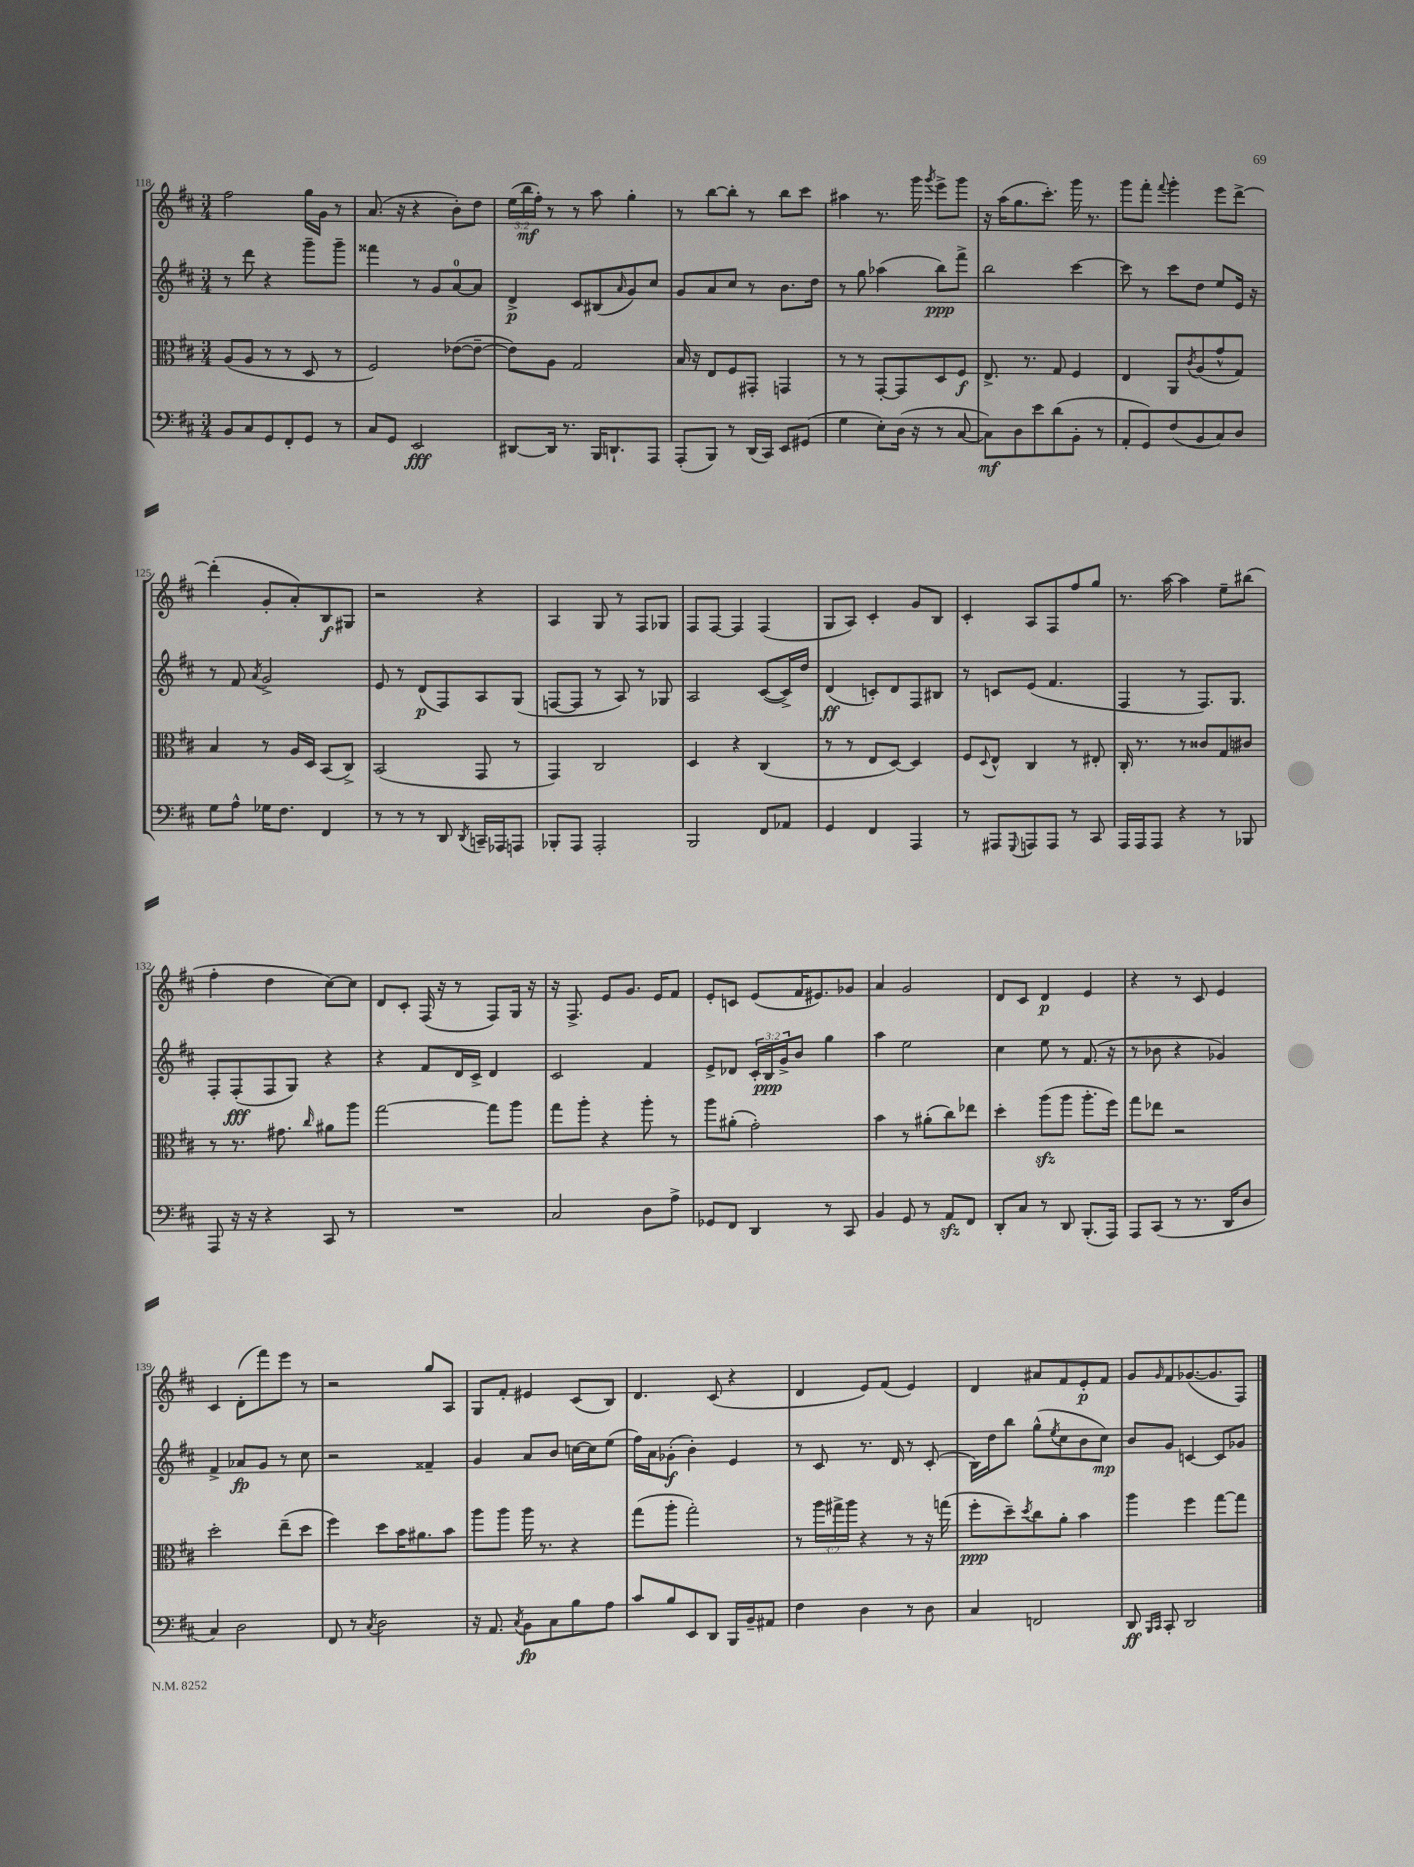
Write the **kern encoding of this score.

**kern	**kern	**kern	**kern
*staff4	*staff3	*staff2	*staff1
*clefF4	*clefC3	*clefG2	*clefG2
*k[f#c#]	*k[f#c#]	*k[f#c#]	*k[f#c#]
*M3/4	*M3/4	*M3/4	*M3/4
8BB	(8A	8r	2ff#
8C#	8A	8ddd	.
8GG	8r	4r	.
8FF#'	8r	.	.
8GG	8D	8ggg~	16gg
.	.	.	16g
8r	8r	8ggg~	8r
=	=	=	=
8C#	2F#)	4fff##	(8.a
8GG	.	.	.
.	.	.	16r
2EE	.	8r	4r
.	.	8g	.
.	([8e-	[8a	8b')
.	8e-~_	8a]	8dd
=	=	=	=
[8DD#	8e-])	4d^	(24ee
.	.	.	24bb
.	.	.	24ff#')
16DD#]	8A	.	8r
8.r	.	.	.
.	2G	8c#	8r
16BBB	.	(8B#	8aa
8.DD`	.	.	.
.	.	16qqa	.
.	.	8g)	4gg'
8AAA	.	8cc#	.
=	=	=	=
(8AAA'	16B	8g	8r
.	16r	.	.
8BBB)	8E	8a	[8bb
8r	8F#	8cc#	8bb']
(16DD	8GG#'	8r	8r
16CC#)	.	.	.
8EE	4GG	8.b	8bb
(8GG#	.	.	8ccc#
.	.	16dd	.
=	=	=	=
4G	8r	8r	4aa#
.	8r	8gg	.
8E')	[8GG'	(4aa-	8.r
(16D	8GG]	.	.
16r	.	.	16ggg
.	.	.	8qggg
8r	8D	8bb)	8eee^
[8C#	8F#	8fff#^	8ggg
=	=	=	=
8C#])	8.E^	2bb	16r
.	.	.	(16aa
8D	.	.	8.gg
.	8.r	.	.
8e	.	.	.
.	.	.	8.ccc#')
(8d	8G	.	.
8BB'	4F#	[4ccc#	16ggg
.	.	.	8.r
8r	.	.	.
=	=	=	=
8AA'	4E	8ccc#]	8ggg
8GG)	.	8r	8fff#'
.	.	.	8qqfff#
(8F#	8AA	8ccc#	4ggg'
.	8qc#	.	.
8BB	(8A	8dd	.
8C#)	8g^^	8ee	8eee
8D	8G)	16e	[8ddd^
.	.	16r	.
=	=	=	=
8G	4B	8r	(4ddd']
8A^^	.	8f#	.
.	.	8qa	.
16G-	8r	2g^	8g'
8.F#	.	.	.
.	16A	.	8a')
.	16D	.	.
4FF#	(8BB	.	8B
.	8C#^)	.	8G#
=	=	=	=
8r	(2BB	8e	2r
8r	.	8r	.
8r	.	(8d	.
8DD	.	8F#)	.
8qDD	.	.	.
16CC~	8GG	8A	4r
16AAA-	.	.	.
8AAA	8r	(8G	.
=	=	=	=
8BBB-'	4GG)	[8F	4A
8AAA	.	8F]	.
2AAA'	2C#	8r	8G
.	.	8A)	8r
.	.	8r	8F#
.	.	8G-	8G-
=	=	=	=
2BBB	4D	2A	8F#
.	.	.	[8F#
.	4r	.	4F#]
8FF#	(4C#	([8c#	(4F#
8AA-	.	16c#^])	.
.	.	16dd	.
=	=	=	=
4GG	8r	(4d	8G
.	8r	.	8A)
4FF#	8E	8c')	4c#'
.	[8D)	8d	.
4AAA	4D]	8F#	8g
.	.	8B#	8B
=	=	=	=
8r	8F#	8r	4c#'
.	8qqD	.	.
8AAA#	8E^^	8c	.
8qqGGG	.	.	.
8AAA	4C#	(8e	8A
8AAA	.	4.f#	8F#
8r	8r	.	8ff#
8CC#	8E#'	.	8gg
=	=	=	=
16AAA	16C#'	4F#	8.r
16AAA	8.r	.	.
8AAA	.	.	.
.	.	.	[16aa
4r	8r	8r	4aa]
.	8c##	8.F#)	.
8r	8G	.	8ee~
.	.	8.G	.
8BBB-	8c#	.	(8bb#
=	=	=	=
8AAA	8r	8F#'	4ff#'
16r	8.r	(8F#'	.
16r	.	.	.
4r	.	8F#	4dd
.	8.g#	.	.
.	.	8G)	.
.	16qqcc#	.	.
8CC#	8a#	4r	[8cc#)
8r	8aa	.	8cc#]
=	=	=	=
2.r	[2gg	4r	8d
.	.	.	8c#'
.	.	8f#	(16F#
.	.	.	16r
.	.	16d	8r
.	.	16c#^	.
.	8gg]	4d	8F#)
.	8aa	.	16G
.	.	.	16r
=	=	=	=
2C#	8gg	2c#	16r
.	.	.	8.F#^
.	8aa'	.	.
.	4r	.	8e
.	.	.	8.g
8D	8aa'	4f#	.
.	.	.	16e
8A^	8r	.	8f#
=	=	=	=
8GG-	8aa	8e^	8e'
8FF#	(8a#'	8d-	8c
4DD	2g')	24c#'	(8e
.	.	24B	.
.	.	24g^	.
.	.	8b	16f#
.	.	.	8.e#)
8r	.	4gg	.
8CC#	.	.	8g-
=	=	=	=
4BB	4b	4aa	4a
8GG	8r	2ee	2g
8r	(8a#'	.	.
8AA	8cc#)	.	.
8FF#	8ee-	.	.
=	=	=	=
8DD'	4dd'	4cc#	8d
8C#	.	.	8c#
8r	(8aa	8ee	4d
8DD	8aa	8r	.
(8.BBB'	8.aa'	(8.f#	4e
16AAA)	16ff#)	16r	.
=	=	=	=
8AAA	8gg	8r	4r
(8CC#	8ee-	8b-	.
8r	2r	4r	8r
8.r	.	.	8c#
.	.	4g-)	4e
16DD	.	.	.
8D	.	.	.
=	=	=	=
4C#)	2dd'	4f#^	4c#
2D	.	8a-	(8d'
.	.	8g	8fff#)
.	(8ee~	8r	8eee
.	8dd	8cc#	8r
=	=	=	=
8FF#	4ff#)	2r	2r
8r	.	.	.
8qC#	.	.	.
2D	8dd	.	.
.	16b	.	.
.	8.a#	.	.
.	.	4f##~	8gg
.	8b	.	8A
=	=	=	=
16r	8aa	4g	8G
8.AA	.	.	.
.	8aa	.	8f#'
8qC#	.	.	.
8BB	16aa	8a	4e#
.	8.r	.	.
8C#	.	8b	.
8B	4r	[16cc	(8c#
.	.	16cc]	.
8A	.	(8ee	8B)
=	=	=	=
8c#	(8gg	16ff#)	4.d
.	.	16a	.
8B	8aa'	(8g-'	.
8EE	2gg')	4b')	.
8DD	.	.	(8c#
16BBB	.	4e	4r
16BB~	.	.	.
8AA#	.	.	.
=	=	=	=
4F#	8r	8r	4d
.	24aa	8c#	.
.	24gg#^	.	.
.	24aa	.	.
4D	4r	8.r	8e)
.	.	.	(8f#
.	.	16d	.
8r	8r	8r	4e)
8D	16r	(8c#'	.
.	(16gg	.	.
=	=	=	=
4C#	8ff#'	16B)	4d
.	.	16dd	.
.	8dd~)	8bb	.
.	8qdd	.	.
2FF	8cc#	(8gg^^	8a#
.	.	8qee	.
.	8a'	8cc#	8f#
.	4b	8b	8e'
.	.	8cc#)	8f#
=	=	=	=
8DD	4aa	8b	8g
16qqBBB	.	.	.
16qqCC#	.	.	16qqg
8CC#'	.	8g	8f#
2DD	4ff#	[4c	([8.g-
.	.	.	8.g-]
.	[8gg	8c]	.
.	8gg]	8g-	8F#)
==	==	==	==
*-	*-	*-	*-
